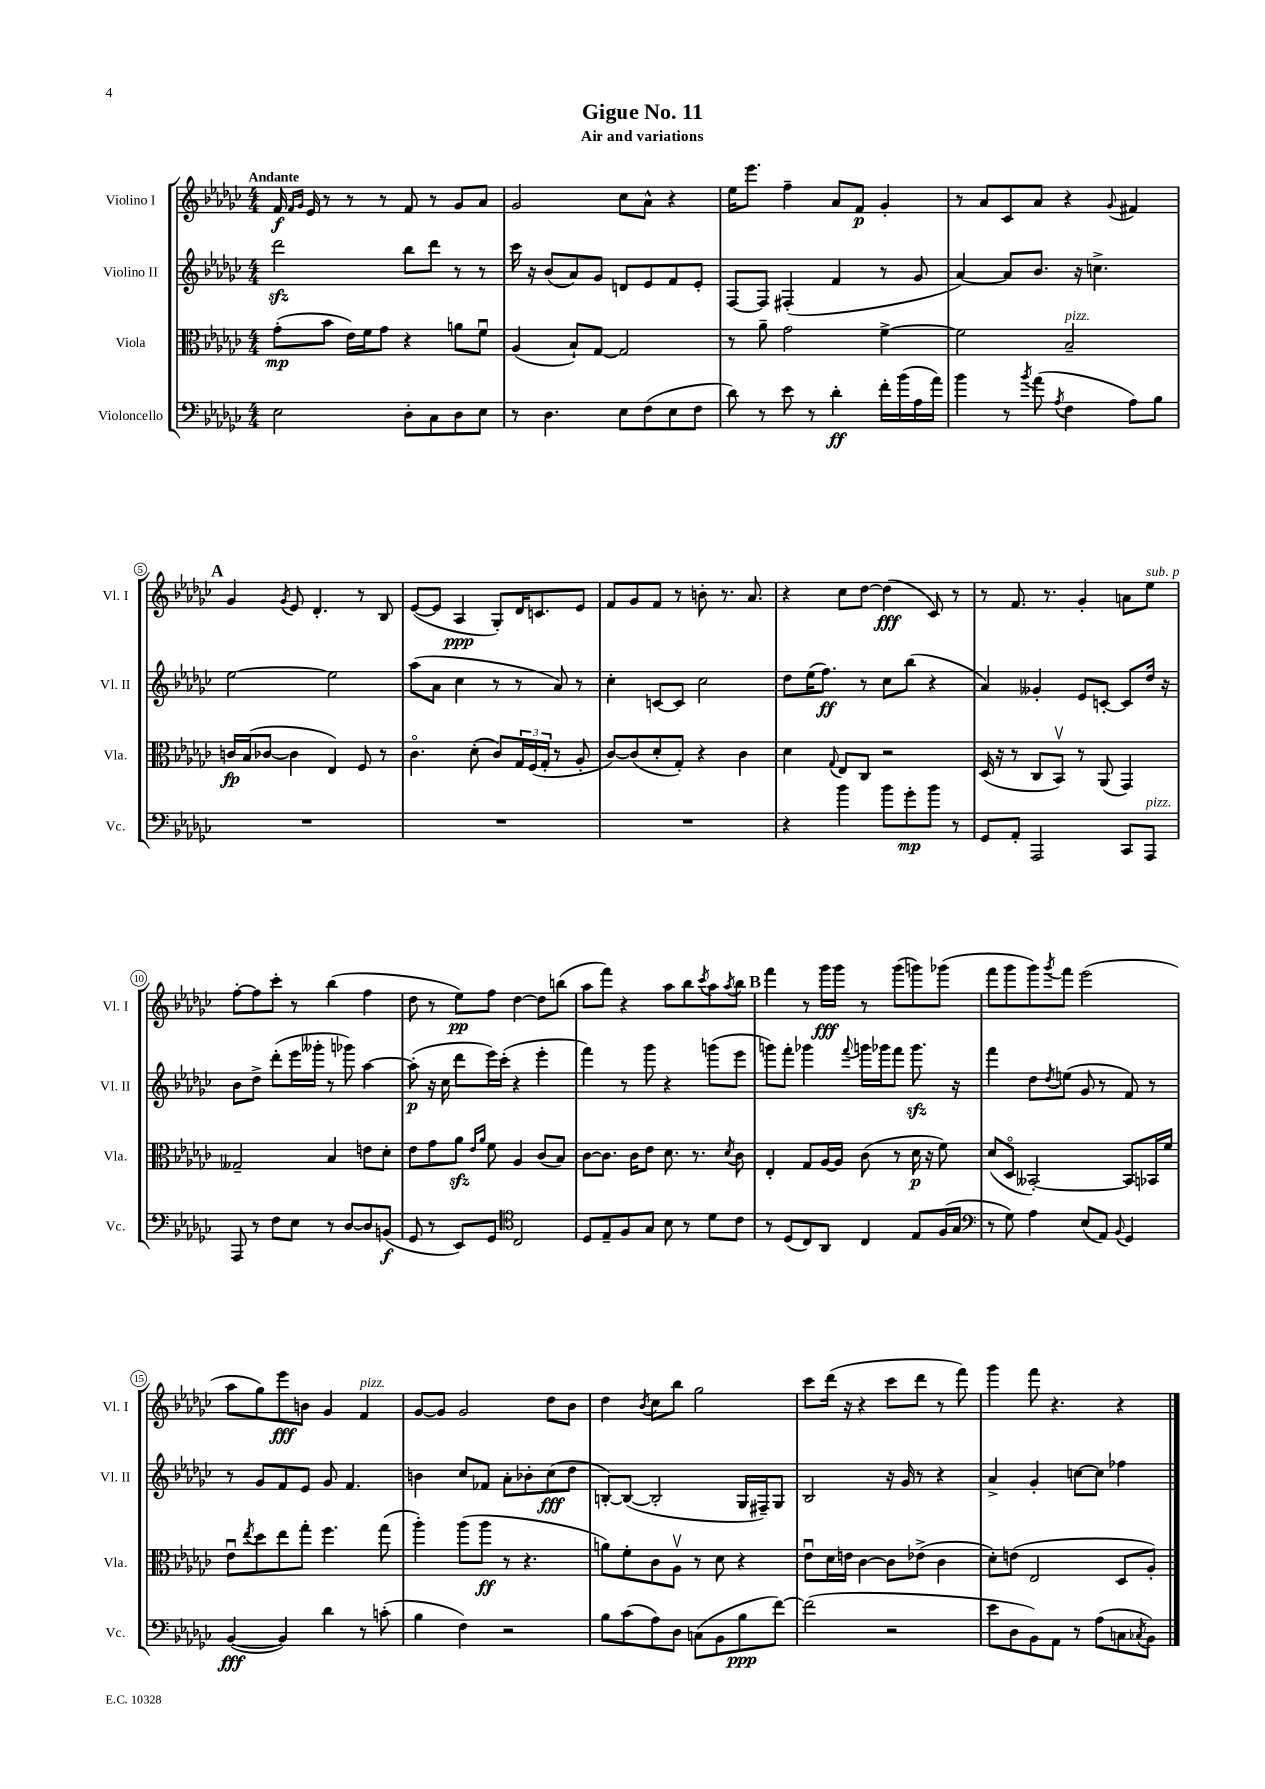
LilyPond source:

\header { title = "Gigue No. 11" subtitle = "Air and variations" }
<<
\new StaffGroup <<
\new Staff = "s0" \with { instrumentName = "Violino I" shortInstrumentName = "Vl. I" } {
    \clef treble \key ges \major \numericTimeSignature \time 4/4 \tempo "Andante"
    f'16\f \grace { f'16 ges'16 } ees'16 r8 r8 r8 f'8 r8 ges'8 aes'8 |
    ges'2 ces''8 aes'8-^ r4 |
    ees''16 ees'''8. f''4-- aes'8 f'8\p ges'4-. |
    r8 aes'8 ces'8 aes'8 r4 \appoggiatura { ges'8 } fis'4 |
    \mark \markup { \bold "A" } ges'4 \acciaccatura { ges'8 } ees'8 des'4.-. r8 bes8 |
    ees'8~( ees'8 aes4\ppp ges8-.) des'16 c'8. ees'8 |
    f'8 ges'8 f'8 r8 b'8-. r8. aes'8. |
    r4 ces''8 des''8~ des''4\fff( ces'8) r8 |
    r8 f'8. r8. ges'4-. a'8 ees''8^\markup { \italic "sub. p" } |
    f''8~-. f''8 ces'''8-. r8 bes''4( f''4 |
    des''8 r8 ees''8\pp) f''8 des''4~ des''8 b''8( |
    aes''8 f'''8) r4 aes''8 bes''8 \acciaccatura { ces'''8 } aes''8 \acciaccatura { aes''8 } bes''8 |
    \mark \markup { \bold "B" } f'''4 r8 ges'''16\fff ges'''16 r8 ges'''8( g'''8) ges'''8( |
    f'''8 ges'''8 ges'''8) \acciaccatura { ges'''8 } f'''8 ees'''2( |
    aes''8 ges''8) ees'''8\fff b'8 ges'4 f'4^\markup { \italic "pizz." } |
    ges'8~ ges'8 ges'2 des''8 bes'8 |
    des''4 \acciaccatura { bes'8 } ces''8 bes''8 ges''2 |
    ces'''8 des'''16( r16 r4 ces'''8 des'''8 r8 f'''8) |
    ges'''4 f'''8 r4. r4 \bar "|." |
}
\new Staff = "s1" \with { instrumentName = "Violino II" shortInstrumentName = "Vl. II" } {
    \clef treble \key ges \major \numericTimeSignature \time 4/4
    des'''2\sfz bes''8 des'''8 r8 r8 |
    ces'''16 r16 bes'8( aes'8) ges'8 d'8 ees'8 f'8 ees'8-. |
    f8~ f8 fis4-.( f'4 r8 ges'8 |
    aes'4~) aes'8 bes'8. r16 c''4.-> |
    \mark \markup { \bold "A" } ees''2~ ees''2 |
    aes''8( aes'8 ces''4 r8 r8 aes'8) r8 |
    ces''4-. c'8~ c'8 ces''2 |
    des''8 ees''16( f''8.\ff) r8 ces''8 bes''8( r4 |
    aes'4) geses'4-. ees'8 c'8~-. c'8 des''16 r16 |
    bes'8 des''8-> des'''8-.( ees'''16 geses'''16-. r8 ges'''8) aes''4~ |
    aes''8-.\p( r16 ces''16 des'''8 ees'''16) ces'''16-.( r4 ees'''4-. |
    f'''4) r8 ges'''8 r4 g'''8( ees'''8 |
    \mark \markup { \bold "B" } g'''8) f'''8-. ges'''4 \appoggiatura { f'''8 } g'''16 ges'''16 f'''8 ges'''8.\sfz r16 |
    f'''4 des''8 \acciaccatura { des''8 } e''8( ges'8 r8 f'8) r8 |
    r8 ges'8 f'8 ees'8 ges'8 f'4. |
    b'4 ces''8 fes'8 aes'8-. bes'8-. ces''8\fff( des''8 |
    b8~-.) b8~( b2-. ges16 fis16--) ges8 |
    bes2 r16 ges'16 r8 r4 |
    aes'4-> ges'4-. c''8~ c''8 fes''4 \bar "|." |
}
\new Staff = "s2" \with { instrumentName = "Viola" shortInstrumentName = "Vla." } {
    \clef alto \key ges \major \numericTimeSignature \time 4/4
    ges'8-.\mp( bes'8 ees'16) f'16 ges'8 r4 a'8 f'8\downbow |
    aes4( bes8-!) ges8~ ges2 |
    r8 aes'8-- ges'2 f'4~-> |
    f'2 bes2--^\markup { \italic "pizz." } |
    \mark \markup { \bold "A" } c'16\fp bes16( ces'8~ ces'4 ees4) f8 r8 |
    ces'4.\flageolet des'8-.( ces'8) \tuplet 3/2 { ges16 f16( ges16-. } r8 aes8-. |
    ces'8~) ces'8( des'8-. ges8-.) r4 ces'4 |
    des'4 \appoggiatura { ges8 } ees8 ces8 r2 |
    des16( r16 r8 ces8 bes,8\upbow) r8 aes,8( ges,4) |
    geses2-- bes4 e'8 des'8-. |
    ees'8 ges'8 aes'8\sfz \grace { ees'16 aes'16 } f'8 aes4 ces'8( bes8) |
    ces'8~ ces'8. ces'16 ees'8 des'8. r8. \acciaccatura { des'8 } ces'8 |
    \mark \markup { \bold "B" } ees4-. ges8 aes16~ aes16 ces'8( r8 des'16\p r16 f'8) |
    des'8( des8\flageolet beses,2~-.) beses,8 bes,16 f'16 |
    ees'8\downbow \acciaccatura { ees''8 } des''8 ees''8 ges''8-. f''4. ges''8( |
    aes''4-.) aes''8( aes''8\ff r8 r4. |
    a'8) f'8-. ces'8 aes8\upbow r8 des'8 r4 |
    ees'8\downbow des'16 e'16 ces'4~ ces'8 ees'8->( ces'4 |
    des'8-.) e'8( ees2 des8 aes8-.) \bar "|." |
}
\new Staff = "s3" \with { instrumentName = "Violoncello" shortInstrumentName = "Vc." } {
    \clef bass \key ges \major \numericTimeSignature \time 4/4
    ees2 des8-. ces8 des8 ees8 |
    r8 des4. ees8 f8( ees8 f8 |
    des'8) r8 ees'8 r8 des'4-.\ff f'16-. bes'16( aes16 aes'16) |
    bes'4 r8 \acciaccatura { bes'8 } aes'8( \acciaccatura { aes8 } f4 aes8) bes8 |
    \mark \markup { \bold "A" } R1 |
    R1 |
    R1 |
    r4 bes'4 bes'8 ges'8-.\mp bes'8 r8 |
    ges,8 aes,8-. aes,,2 ces,8 aes,,8^\markup { \italic "pizz." } |
    aes,,8 r8 f8 ees8 r8 des8~ des8 b,8\f( |
    ges,8 r8 ees,8) ges,8 \clef tenor ces2 |
    des8 ees8-- f8 ges8 bes8 r8 des'8 ces'8 |
    \mark \markup { \bold "B" } r8 des8( ces8) aes,8 ces4 ees8 f16( ges16 |
    \clef bass r8 ges8) aes4 ees8( aes,8) \appoggiatura { bes,8 } ges,4 |
    bes,4~\fff( bes,4) des'4 r8 c'8-.( |
    bes4 f4) r2 |
    bes8 ces'8( aes8) des8 c8( bes,8 bes8\ppp f'8~) |
    f'2( r2 |
    ees'8 des8 bes,8) aes,8 r8 aes8( c8 \acciaccatura { ces8 } bes,8) \bar "|." |
}
>>
>>
\layout { \context { \Score \override BarNumber.stencil = #(make-stencil-circler 0.1 0.3 ly:text-interface::print) } }
